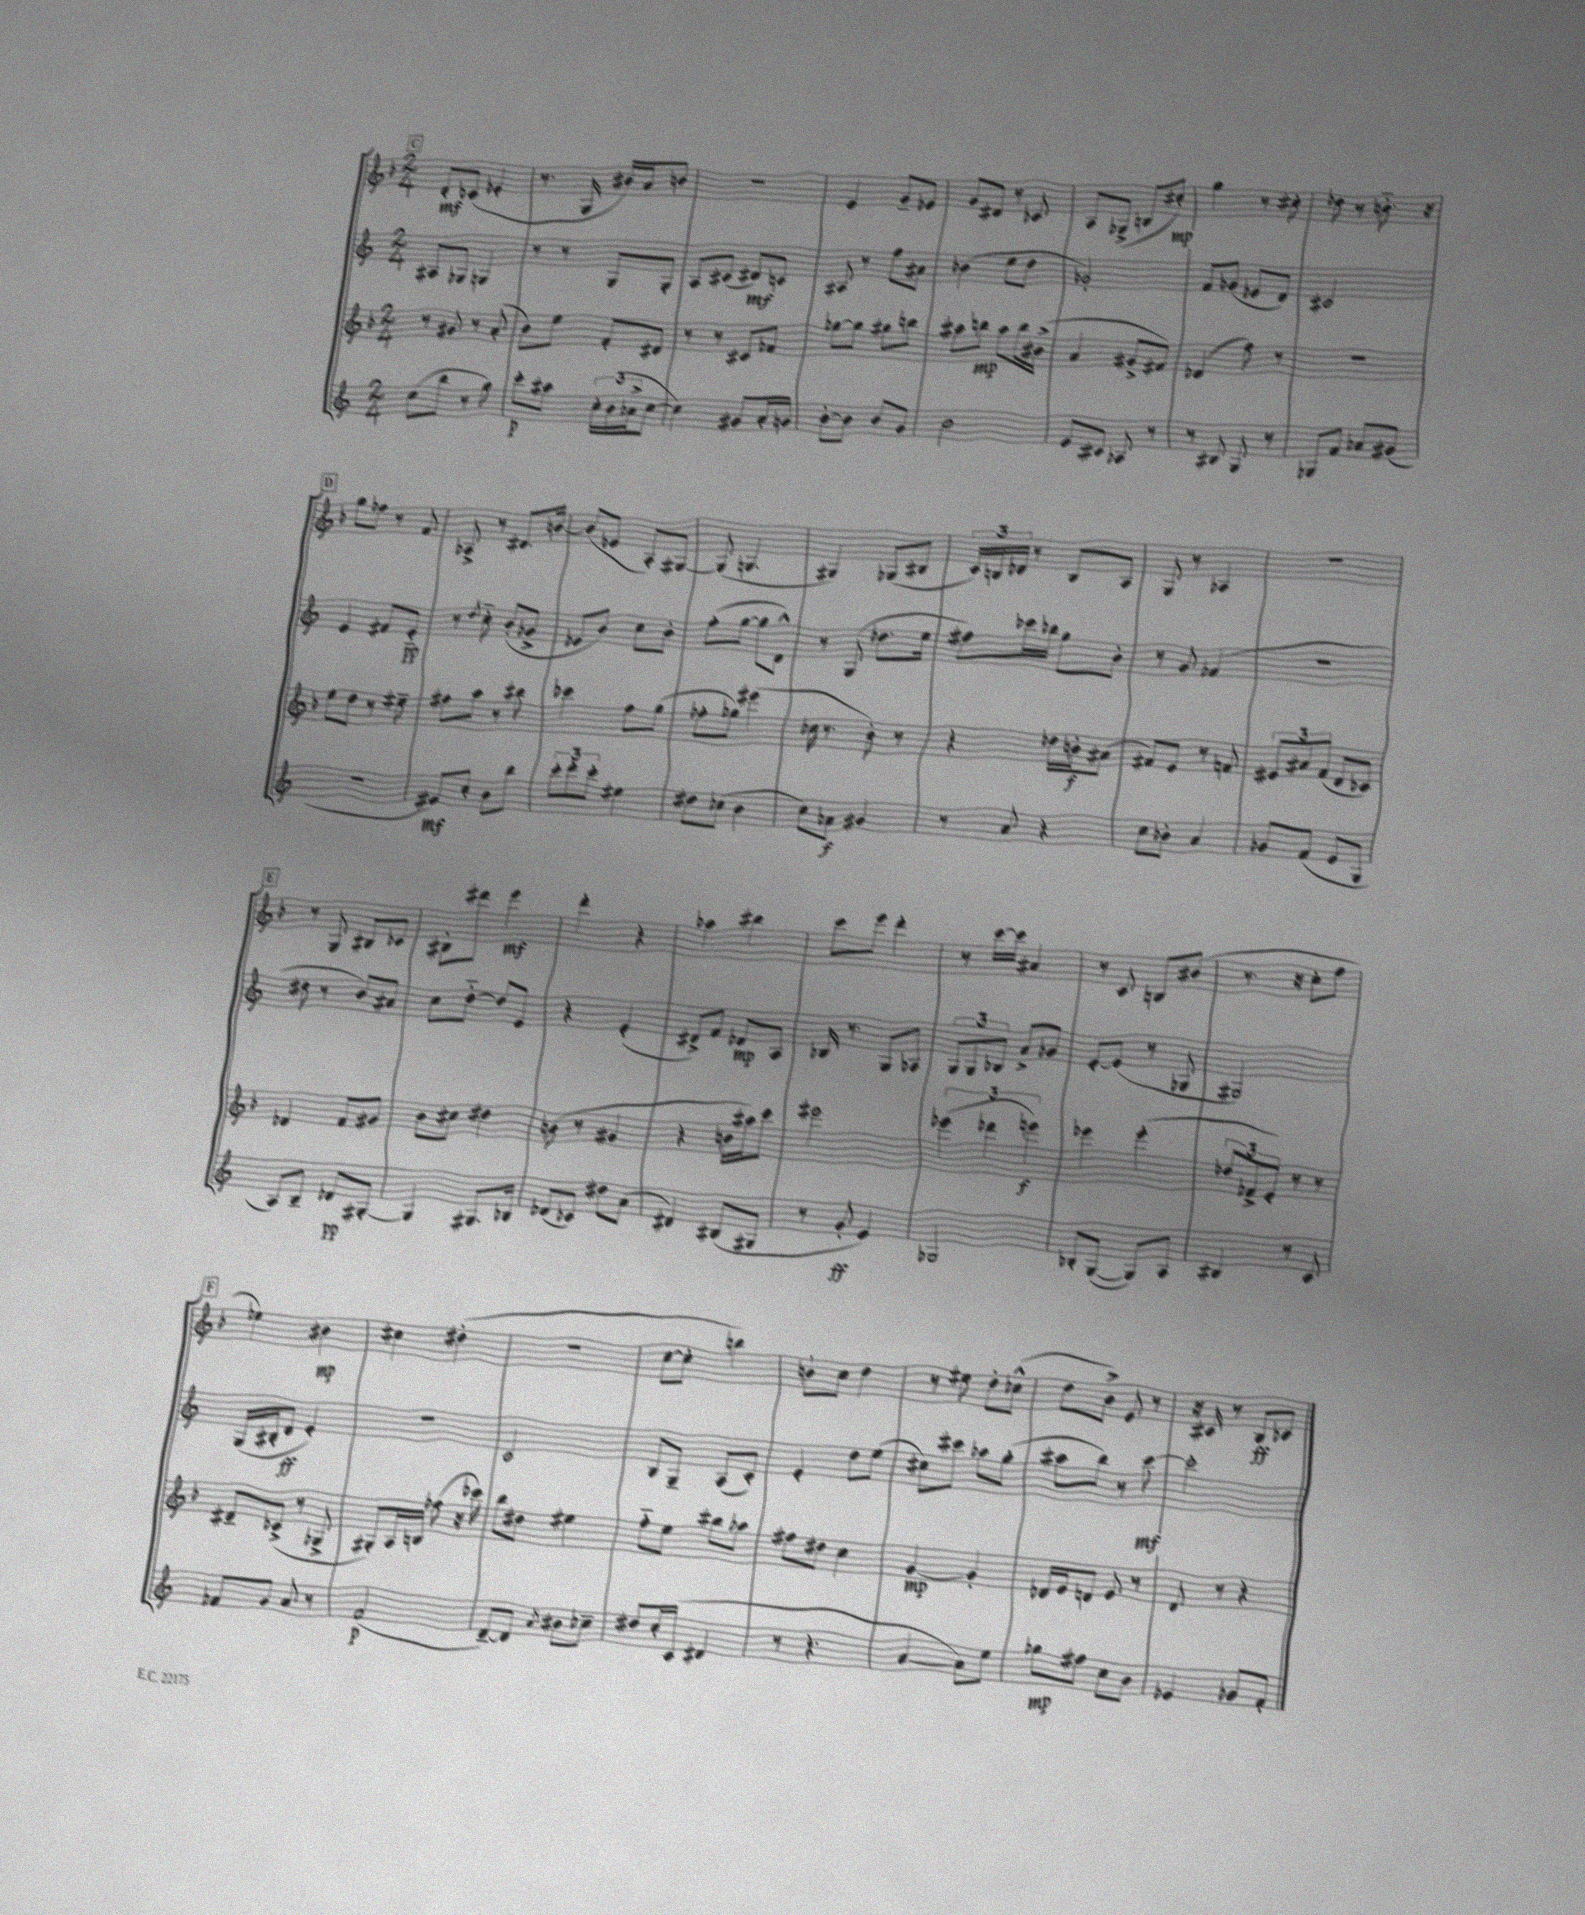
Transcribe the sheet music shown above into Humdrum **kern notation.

**kern	**kern	**kern	**kern
*staff4	*staff3	*staff2	*staff1
*clefG2	*clefG2	*clefG2	*clefG2
*k[]	*k[b-]	*k[]	*k[b-]
*M2/4	*M2/4	*M2/4	*M2/4
(8cc	8r	8A#	8d'
8bb	8g#	8G-	(8c-
8r	8r	4G	4e-'
8gg)	(8a'	.	.
=	=	=	=
8ccc'	8b-)	8r	8.r
8aa#	8ee	8r	.
.	.	.	16G
24cc'	8f'	8G	16b#)
(24b	.	.	.
.	.	.	16a
24a-^	.	.	.
[8cc	8d#	8G'	8b
=	=	=	=
4cc])	8r	8A	2r
.	8r	(8c#	.
8g#	8c#	8d#)	.
16a'	8f-	8c	.
16g	.	.	.
=	=	=	=
[8b'	[8gg-	8A#	4e
8b]	8gg-]	8r	.
8b	8gg#	8ff	8g~
8g	8bb	8a#	8e-
=	=	=	=
2b	8aa#	(4b-	8g
.	8bb	.	8d#
.	8aa#	8ee	8r
.	16bb	8dd	8c-
.	(16b#^	.	.
=	=	=	=
8e	4a	2g-')	8A
8c#	.	.	(8G-^
8A-	8g#^	.	8B
8r	8f#)	.	8cc#')
=	=	=	=
8r	(4d-	8f	4gg
8B#	.	(8g-	.
8G	8ff)	8e-	8r
8r	8r	8d)	8cc#'
=	=	=	=
8G-	2r	2c#	8dd-
8f	.	.	8r
8a-	.	.	8.b'~
(8g#	.	.	.
.	.	.	16r
=	=	=	=
2r	8ee	4e	8gg
.	8dd	.	8ff-
.	8r	8f#	8r
.	8ee#~	8e'~	8f
=	=	=	=
8e#)	8ff#	8r	8A-^
.	.	8qdd	.
8cc'	8aa	8cc'~	8r
8b	8r	(8b'	8.d#
8bb	8bb#	8g-^	.
.	.	.	[16b
=	=	=	=
12ccc'	4ccc-	8e-	(8b]
12ddd'	.	.	.
.	.	8b)	8e-
12ccc'	.	.	.
4ee#	8ff	8cc	8A')
.	(8gg	8b'	[8G#
=	=	=	=
8dd#	8ff-'	(8ff'	(8G#]
(8cc-	8gg-)	[8gg	4.G
4b	(4eee#	8gg]	.
.	.	8d^^)	.
=	=	=	=
8cc)	16cc-	8r	4G#)
.	8.r	.	.
8a-	.	(8G	.
4g#	8b-')	8.dd-	(8G-
.	8r	.	8B#
.	.	16ee	.
=	=	=	=
8r	4r	8ff#)	24c)
.	.	.	24B
.	.	.	24d-
8a	.	16ccc-	8r
.	.	16bb-	.
4r	16dd-	8gg	8B
.	16b'	.	.
.	(8a#	8b'	8A
=	=	=	=
8cc	8f#)	8r	8G
8b-'	8e	8g	8r
4a	8r	(4f-	4A-
.	8f	.	.
=	=	=	=
8g-	12e#	2r	2r
.	12a#	.	.
(8f	.	.	.
.	(12f	.	.
8e	8d	.	.
8G	8c-)	.	.
=	=	=	=
8A)	4d-	8dd#	8r
8B~	.	8r	8G
8d-	8f	8b)	8B#
[8G#'	8g#	8a#	8c-
=	=	=	=
4G#]	8b-	8cc	8B#'
.	8cc#	[8dd'~	8ddd#
8.G#	4dd#	8dd]	4eee
.	.	8e	.
16B-	.	.	.
=	=	=	=
(8d-	(8b	4r	4ddd'
8c-)	8r	.	.
8dd#	4g#	(4e'	4r
(8a	.	.	.
=	=	=	=
4d#)	4r	8d#^)	4aa-
.	.	8f	.
(8B#	16b	8d-	4bb#
.	16aa#)	.	.
8G#	8ccc	8A	.
=	=	=	=
8r	2eee#	16B-	8ccc
.	.	8.r	.
8g'	.	.	8eee
4e)	.	8G	4ddd'
.	.	8A-	.
=	=	=	=
2G-	(6eee-	12G	8r
.	.	12G	.
.	.	.	[16ccc
.	6ddd-	12B-	.
.	.	.	16ccc]
.	.	8a^	4a#
.	6eee)	.	.
.	.	8g-	.
=	=	=	=
8B-'	4eee-	[8e'	8r
([8G	.	(8e]	8c
8G])	(4eee-'	8r	8B
8A	.	8G-	(8b#
=	=	=	=
4B#	12dd-	2G#)	8.r
.	12f-^	.	.
.	12e')	.	.
.	.	.	16r
8r	8r	.	8cc'
8c	8r	.	8ff
=	=	=	=
8f-	8d#~	(16G	4ee-)
.	.	16B#'	.
8g	(8c-^	8d	.
8a	8r	4e')	4b#
8r	8G-^	.	.
=	=	=	=
(2f	8G#')	2r	4cc#
.	16A	.	.
.	16B	.	.
.	(8ff-	.	(4dd#'
.	16r	.	.
.	16ccc-)	.	.
=	=	=	=
[8d~)	8bb-	2c	2r
8d]	8dd#	.	.
8qa	.	.	.
8b#	4ee#	.	.
8cc-~	.	.	.
=	=	=	=
8dd#	8ff'~	8B	[8cc
16cc'	8ee	8G~	8cc']
(16c	.	.	.
4d#	8bb#	(8A	4bb)
.	8aa-	8c')	.
=	=	=	=
8r	8ff#	4e'	8b`
4.r	8dd#	.	8cc
.	4cc	8dd	4dd
.	.	(8ee	.
=	=	=	=
[4a	[4g	8cc#)	8r
.	.	8ccc#	8ee#
8a])	4g']	8aa-	8dd'
8ee	.	(8gg'	(8cc-^^
=	=	=	=
8gg-	16d-	8aa#	8dd
.	16e	.	.
8ff#	8d	8bb)	8b-^)
8cc	8e	8r	8e
8b	8r	[8ccc	8r
=	=	=	=
4e-	8d	2ccc']	16r
.	.	.	16c#
.	8r	.	8r
8g-	4r	.	8B-
8f'	.	.	8c-
==	==	==	==
*-	*-	*-	*-
